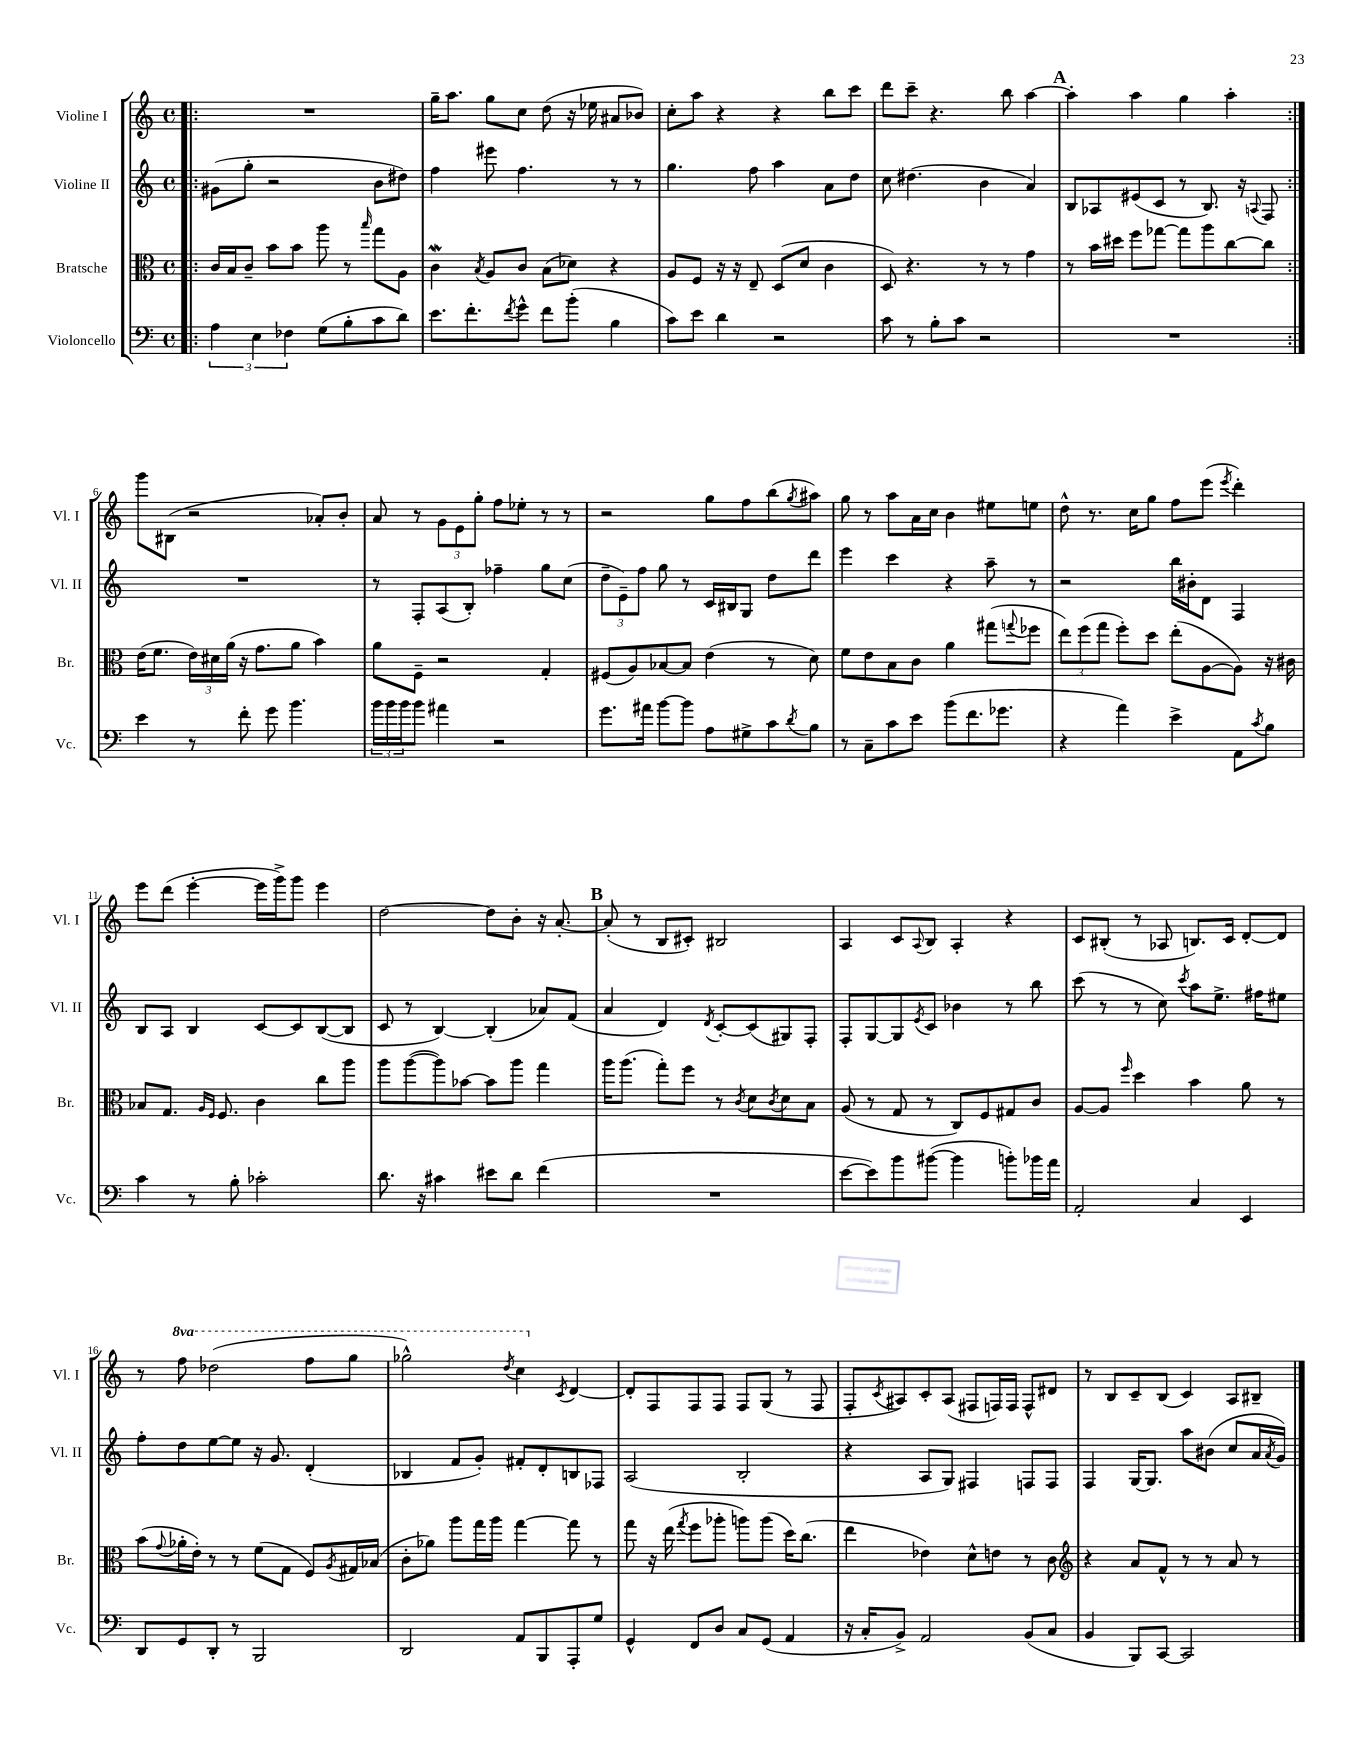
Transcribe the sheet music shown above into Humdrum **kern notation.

**kern	**kern	**kern	**kern
*part4	*part3	*part2	*part1
*staff4	*staff3	*staff2	*staff1
*I"Violoncello	*I"Bratsche	*I"Violine II	*I"Violine I
*I'Vc.	*I'Br.	*I'Vl. II	*I'Vl. I
*clefF4	*clefC3	*clefG2	*clefG2
*k[]	*k[]	*k[]	*k[]
*M4/4	*M4/4	*M4/4	*M4/4
*met(c)	*met(c)	*met(c)	*met(c)
=1!|:	=1!|:	=1!|:	=1!|:
6A\	16c/LL	(8g#X\L	1r
.	16B/J	.	.
.	8c~/J	8gg'\J	.
6E\	.	.	.
.	8b\L	2r	.
6F-X\	.	.	.
.	8b\J	.	.
(8G\L	8aa\	.	.
8B'\	8r	.	.
.	16qqbb/	.	.
8c\	8gg\L	8b\L	.
8d\J)	8A\J	8dd#X\J)	.
=2	=2	=2	=2
8.e\L	4cw\	4ff\	16gg~\KL
.	.	.	8.aa\J
8.f'\	.	.	.
.	8qB/	.	.
.	8A/L	8eee#X\	8gg\L
8qf/	.	.	.
8g^^\J	8c/J	4.ff\	8cc\J
8f\L	(8B\L	.	(8dd\
(8b'\J	8d-X\J)	.	16r
.	.	.	16ee-X\
4B\	4r	8r	8a#X/L
.	.	8r	8b-X/J)
=3	=3	=3	=3
8c\L)	8A/L	4.gg\	8cc'\L
8e\J	8F/J	.	8aa\J
4d\	16r	.	4r
.	16r	.	.
.	8E~/	8ff\	.
2r	(8D/L	4aa\	4r
.	8d/J	.	.
.	4c\	8a\L	8bb\L
.	.	8dd\J	8ccc\J
=4	=4	=4	=4
8c\	8D/)	8cc\	8ddd\L
8r	4.r	(4.dd#X\	8ccc~\J
8B'\L	.	.	4.r
8c\J	.	.	.
2r	8r	4b\	.
.	8r	.	8bb\
.	4g\	4a/)	[4aa\
!!LO:REH:place=s1:t=A
=5	=5	=5	=5
1r	8r	8B/L	4aa'\]
.	16b\LL	8A-X/	.
.	16dd#X\JJ	.	.
.	8ff\L	(8e#X/	4aa\
.	[8gg-X\J	8c/J	.
.	8gg-\L]	8r	4gg\
.	8aa\	8.B/)	.
.	[8cc\	.	4aa'\
.	.	16r	.
.	.	8qqAn/	.
.	8cc\J]	8F/	.
!!LO:LB:g=z
=6:|!	=6:|!	=6:|!	=6:|!
4e\	(16e\KL	1r	8ggg\L
.	8.f\J	.	.
.	.	.	(8B#X\J
8r	24e\LL)	.	2r
.	24d#X\	.	.
.	(24a\JJ	.	.
8f'\	16r	.	.
.	8.g\L	.	.
8g\	.	.	.
4.b\	8a\J	.	.
.	4b\)	.	8a-X'/L)
.	.	.	8b'/J
=7	=7	=7	=7
24b\LL	8a\L	8r	8a/
24b\	.	.	.
24b\J	.	.	.
8b\J	8F~\J	8F'/L	8r
4a#X\	2r	(8A/	12g\L
.	.	.	12e\
.	.	8B'/J)	.
.	.	.	12gg'\J
2r	.	4ff-X~\	8ff\L
.	.	.	8ee-X'\J
.	4G'/	8gg\L	8r
.	.	(8cc\J	8r
=8	=8	=8	=8
8.g\L	(8F#X/L	12dd~\L	2r
.	.	12e~\)	.
.	8A/)	.	.
.	.	12ff\J	.
16a#X\Jk	.	.	.
[8b\L	[8B-X/	8gg\	.
8b\J]	8B-/J]	8r	.
8A\L	(4e\	16c/LL	8gg\L
.	.	16B#X/J	.
8G#X^\	.	8G/J	8ff\
8c\	8r	8dd\L	(8bb\
8qd/	.	.	8qgg/
8B\J	8d\)	8ddd\J	8aa#X\J)
=9	=9	=9	=9
8r	8f\L	4eee\	8gg\
8C~\L	8e\	.	8r
8c\	8B\	4ccc\	8aa\L
8e\J	8c\J	.	16a\L
.	.	.	16cc\JJ
(8b\L	4a\	4r	4b\
8.f\	.	.	.
.	(8gg#X\L	8aa~\	8ee#X\L
8.g-X\J	.	.	.
.	8qqggn/	.	.
.	8ff-X\J	8r	8een\J
=10	=10	=10	=10
4r	12ee\L)	2r	8dd^^\
.	(12ff\	.	.
.	.	.	8.r
.	12gg\J	.	.
4a\)	8ff'\L)	.	.
.	.	.	16cc\KL
.	8dd\J	.	8gg\J
4e^\	(8ee'\L	16bb\LL	8ff\L
.	.	16b#X'\J	.
.	[8A\	8d\J	(8eee\J
.	.	.	8qeee/
8AA\L	8A\J])	4F/	4ddd'\)
8qc/	.	.	.
8B\J	16r	.	.
.	16c#X\	.	.
!!LO:LB:g=z
=11	=11	=11	=11
4c\	8B-X/L	8B/L	8eee\L
.	8.G/J	8A/J	(8ddd\J
8r	.	4B/	[4eee'\
.	16qqA/LL	.	.
.	16qqF/JJ	.	.
.	8.F/	.	.
8B'\	.	.	.
2c-X'\	4c\	[8c/L	16eee\LL]
.	.	.	16ggg^\J)
.	.	8c/]	8ggg\J
.	8cc\L	([8B/	4eee\
.	8aa\J	8B/J]	.
=12	=12	=12	=12
8.d\	8aa\L	8c/	[2dd\
.	([8aa\	8r	.
16r	.	.	.
4c#X\	8aa\])	[4B/)	.
.	[8b-X\J	.	.
8e#X\L	8b-\L]	(4B'/]	8dd\L]
8d\J	8aa\J	.	8b'\J
(4f\	4gg\	8a-X/L)	16r
.	.	.	[8.a'/
.	.	(8f/J	.
!!LO:REH:place=s1:t=B
=13	=13	=13	=13
1r	16aa\KL	4a/	(8a'/]
.	(8.aa\J	.	.
.	.	.	8r
.	8gg'\L)	4d/)	8B/L
.	8ff\J	.	8c#X'/J)
.	.	8qd/	.
.	8r	[8c'/L	2B#X/
.	8qc/	.	.
.	8d\L	(8c/]	.
.	8qc/	.	.
.	8d\	8G#X/)	.
.	8B\J	8F'/J	.
=14	=14	=14	=14
[8e\L	(8A/	8F'/L	4A/
8e\])	8r	[8G/	.
8b\	8G/	8G/]	8c/L
.	.	8qe/	8qqA/
([8b#X\J	8r	8c/J	8B/J
4b#\]	8C/L)	4b-X\	4A'/
.	8F/	.	.
8bn'\L)	8G#X/	8r	4r
16b-X\L	8c/J	8bb\	.
16a\JJ	.	.	.
=15	=15	=15	=15
2AA'/	[8A/L	(8ccc\	8c/L
.	8A/J]	8r	(8B#X'/J
.	16qqff/	.	.
.	4dd\	8r	8r
.	.	8cc\)	8A-X/
.	.	8qccc/	.
4C/	4b\	8aa\L	8.Bn/L)
.	.	8.ee^\J	.
.	.	.	16c/Jk
4EE/	8a\	.	[8d'/L
.	.	16ff#X\KL	.
.	8r	8ee#X\J	8d/J]
!!LO:LB:g=z
=16	=16	=16	=16
8DD/L	(8b\L	8ff'\L	8r
.	8qqg/	.	.
*	*	*	*8va
8GG/	16a-X'\L	8dd\	8fff\
.	16e'\JJ)	.	.
8DD'/J	8r	[8ee\	(2ddd-X\
8r	8r	8ee\J]	.
2BBB/	(8f\L	16r	.
.	.	8.g/	.
.	8G\J	.	.
.	8F/L)	(4d'/	8fff\L
.	8qA/	.	.
.	16G#X/L	.	8ggg\J
.	(16B-X/JJ	.	.
=17	=17	=17	=17
2DD/	8c'\L	4B-X/	2ggg-X^^\)
.	8a-X\J)	.	.
.	8aa\L	8f/L	.
.	16gg\L	8g'/J)	.
.	16aa\JJ	.	.
.	.	.	8qddd/
8AA/L	[4gg\	8f#X'/L	4ccc\
8BBB/	.	8d'/	.
*	*	*	*X8va
.	.	.	8qc/
8AAA'/	8gg\]	8Bn/	[4d/
8G/J	8r	8F-X/J	.
=18	=18	=18	=18
4GG^^/	8gg\	(2A/	8d'/L]
.	16r	.	8F/
.	(16ee\	.	.
.	8qgg/	.	.
8FF/L	8ff\L	.	8F/
8D/J	8aa-X'\J	.	8F/J
8C/L	8aan\L)	2B'/	8F/L
(8GG/J	(8aa\J	.	(8G/J
4AA/	16dd\KL)	.	8r
.	(8.cc\J	.	.
.	.	.	8F/
=19	=19	=19	=19
16r	4ee\	4r	8F'/L
16C'/KL	.	.	.
.	.	.	8qc/
8BB^/J)	.	.	8A#X/)
2AA/	4e-X\)	8A/L	8c'/
.	.	8G/J)	(8A#/J
.	8d^^\L	4F#X/	8F#X/L
.	8en\J	.	16Fn/L)
.	.	.	16F/JJ
(8BB/L	8r	8Fn/L	8F^^/L
8C/J	8c\	8F/J	8d#X/J
=20	=20	=20	=20
*	*clefG2	*	*
4BB/	4r	4F/	8r
.	.	.	8B/L
8BBB/L)	8a/L	[16G/KL	8c~/
.	.	8.G/J]	.
[8CC/J	8f^^/J	.	(8B/J
2CC/]	8r	8aa\L	4c/)
.	8r	(8b#X\J	.
.	8a/	8cc/L	8A/L
.	8r	16a/L	8B#X~/J
.	.	8qa/	.
.	.	16g/JJ)	.
==	==	==	==
*-	*-	*-	*-
